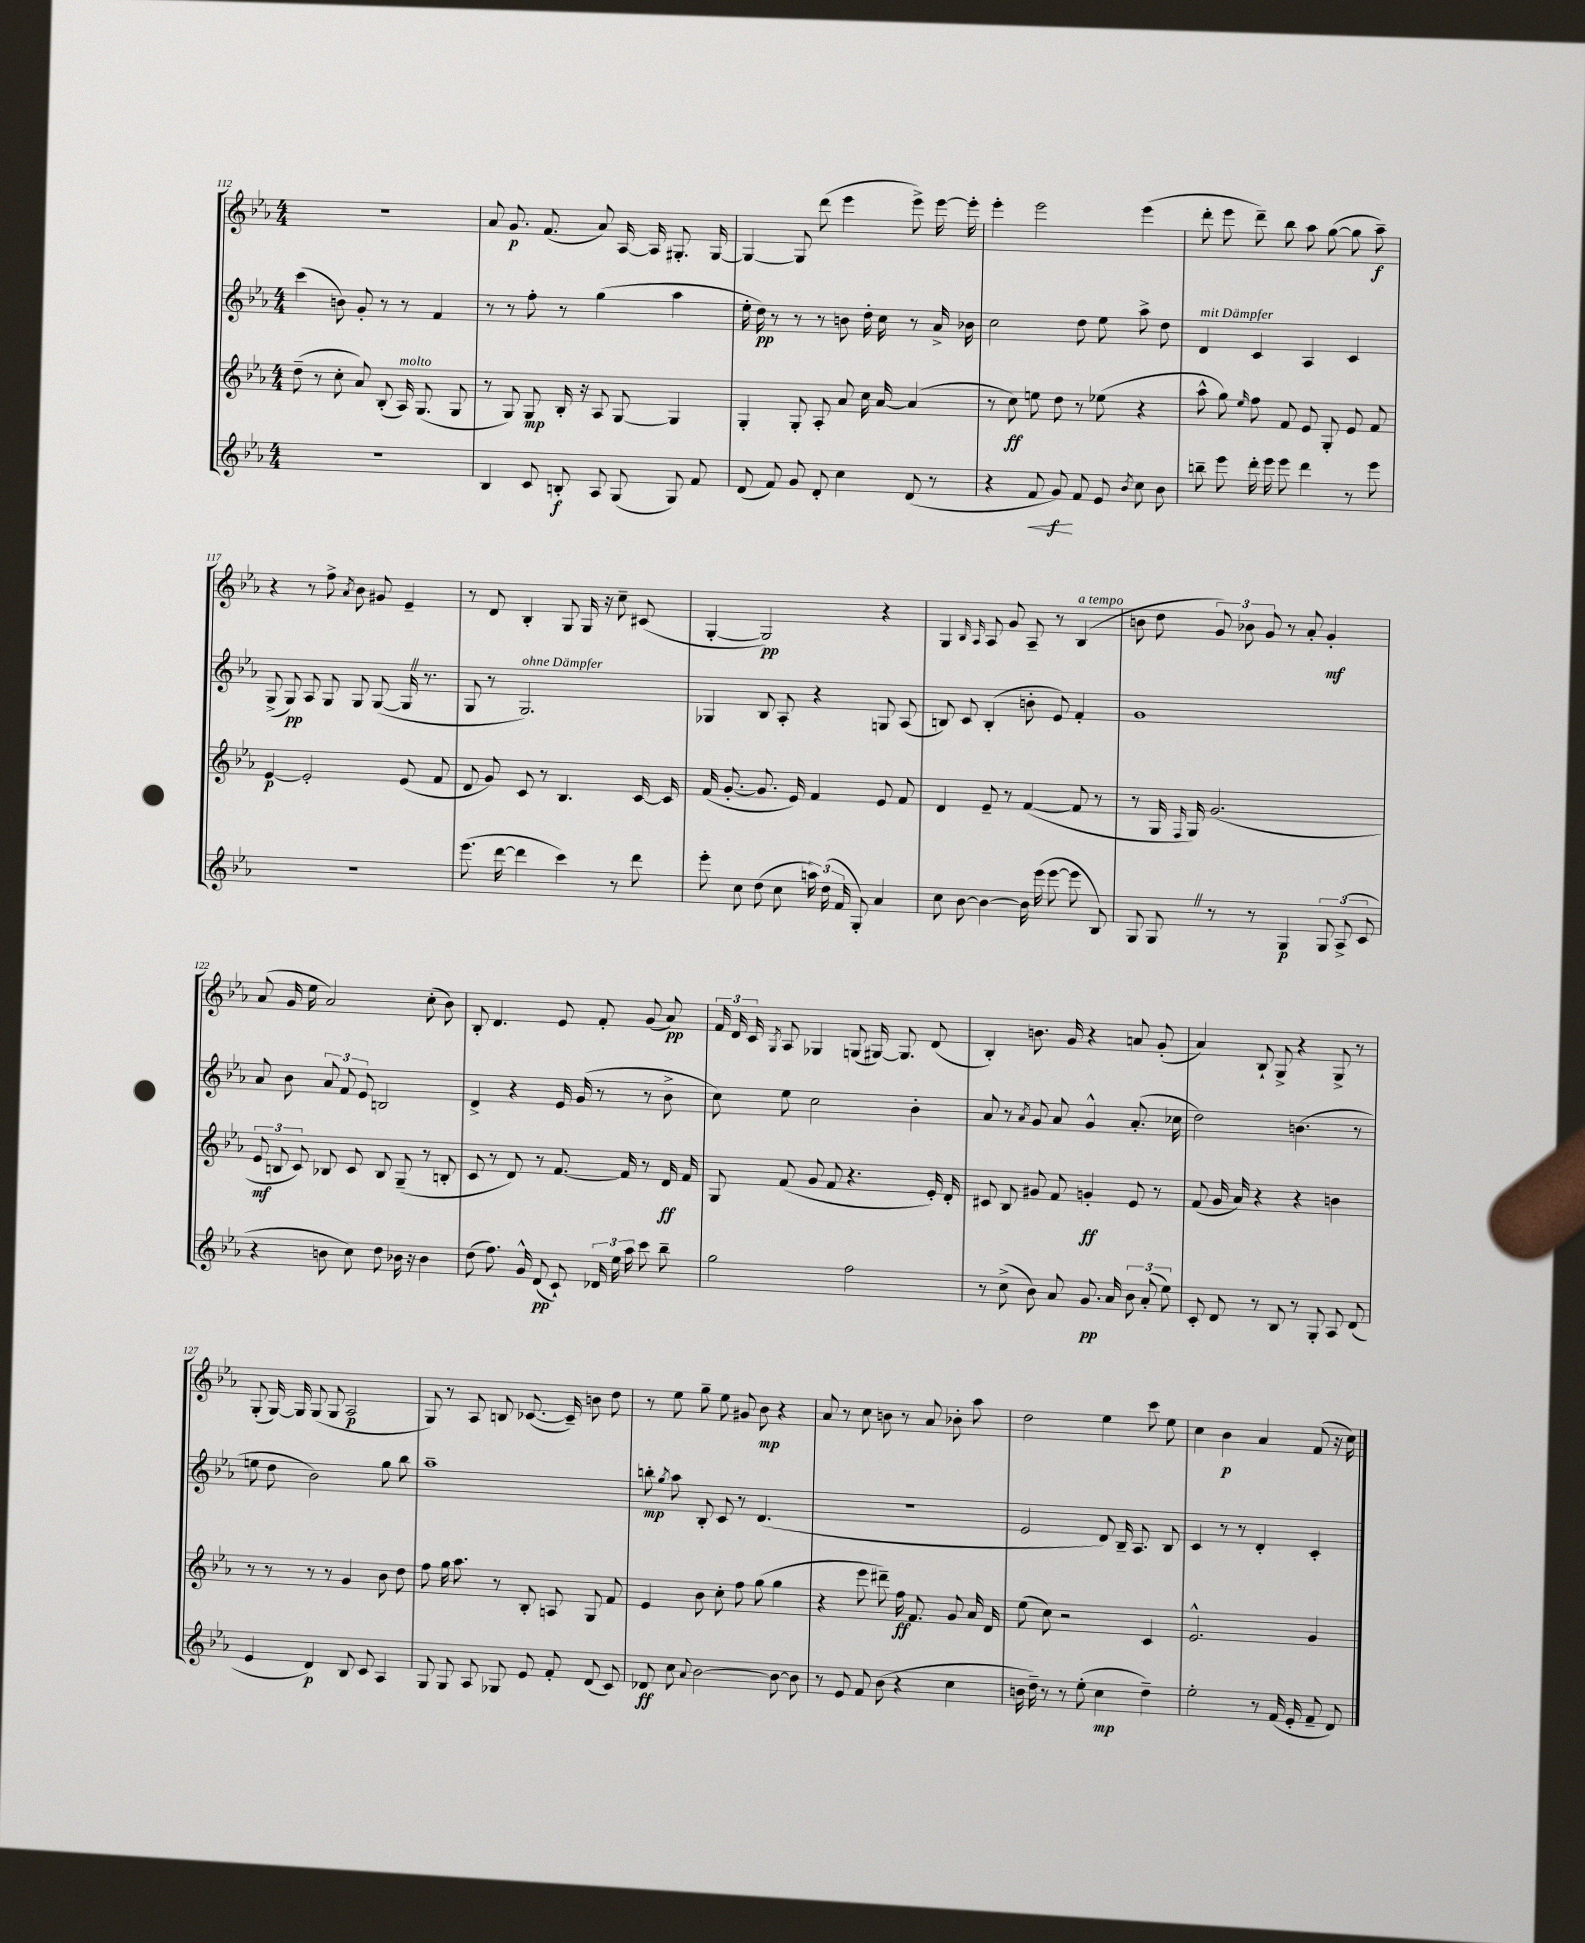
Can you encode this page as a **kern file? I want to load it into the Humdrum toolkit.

**kern	**kern	**kern	**kern
*staff4	*staff3	*staff2	*staff1
*clefG2	*clefG2	*clefG2	*clefG2
*k[b-e-a-]	*k[b-e-a-]	*k[b-e-a-]	*k[b-e-a-]
*M4/4	*M4/4	*M4/4	*M4/4
1r	(8dd~	(4ccc	1r
.	8r	.	.
.	8cc'	8b)	.
.	8a-)	8g'	.
.	(8B-'	8r	.
.	16A-)	8r	.
.	(8.G	.	.
.	.	4f	.
.	8G	.	.
=	=	=	=
4B-	8r	8r	8a-
.	8G)	8r	8.g
8c	8G	8ff'	.
.	.	.	(8.f
8B'	16B-'	8r	.
.	16r	.	.
8A-	8A-	(4gg	8a-)
(8G	[8G	.	[16A-
.	.	.	16A-]
8G)	4G]	4aa-	8.G#'
8f	.	.	.
.	.	.	[16G#
=	=	=	=
(8d	4G'	16ee-'	4G#_
.	.	16dd)	.
8f)	.	8r	.
8g	8G'	8r	8G#]
8d'	8A-'	8r	(8ddd
4cc	8a-	8b	4eee-
.	16cc	16dd'	.
.	[16a-	16cc	.
(8d	(4a-]	8r	8eee-^)
8r	.	16a-^	[16eee-
.	.	16b-	16eee-']
=	=	=	=
4r	8r	2cc	4eee-'
.	8cc)	.	.
8f	8ee	.	2eee-
8g)	8dd	.	.
8f	8r	8dd	.
8e-	(8ee-	8ee-	.
8qb-	.	.	.
8cc	4r	8aa-^	(4eee-
8b-	.	8dd	.
=	=	=	=
8bb~	8aa-^^	4d	8ddd'
8eee-	8gg)	.	8eee-
.	16qqee-	.	.
16ddd'	8ff	4c	8ddd~)
16eee-	.	.	.
8eee-	8f	.	8bb-
4ddd	8e-	4A-	8aa-
.	8G'	.	([8gg
8r	8e-	4c	8gg]
8eee-	8f	.	8aa-~)
=	=	=	=
1r	[4e-	(8G^	4r
.	.	8G)	.
.	2e-']	8A-	8r
.	.	8G	8ff^
.	.	.	8qa-
.	.	8G	8b-
.	.	([8G	8g#
.	(8e-	16G]	4e-~
.	.	8.r	.
.	8f	.	.
=	=	=	=
(8.eee-	8d	8G	8r
.	8g)	8r	8d
[16ddd	.	.	.
4ddd]	8c	2.G)	4B-'
.	8r	.	.
4ccc)	4.B-	.	8G
.	.	.	16G
.	.	.	16r
8r	.	.	8cc~
8ddd	[16c	.	(8c#
.	16c]	.	.
=	=	=	=
8eee-'	(16f	4G-	[4G'
.	[8.g'	.	.
8cc	.	.	.
(8dd	8.g]	8B-	2G])
8cc	.	8A-'	.
.	16e-)	.	.
24aa)	4f	4r	.
(24dd	.	.	.
24f	.	.	.
8G')	.	.	.
4a-	8e-	8G	4r
.	8f	(8A-	.
=	=	=	=
8cc	4d	8B)	4G
[8b-	.	8c	.
.	.	.	16qqB-
.	.	.	16qqA-
4b-_	8e-~	(4B'	8A-
.	8r	.	8g
16b-]	([4f	8b'	8A-~
(16eee-	.	.	.
[8eee-	.	8e-)	8r
8eee-]	8f]	4f'	(4B-
8B-)	8r	.	.
=	=	=	=
8G	8r	1g	8b
8G	16G	.	8dd
.	16qqF	.	.
.	16G)	.	.
8r	(2.g	.	12g)
.	.	.	12b-
8r	.	.	.
.	.	.	12g
4G	.	.	8r
.	.	.	8a-'
12G	.	.	4g'
(12A-^	.	.	.
12c	.	.	.
=	=	=	=
4r	12e-	8a-	(8a-
.	12B	.	.
.	.	8b-	16g
.	12c)	.	.
.	.	.	16ee-
8b	8B-	12a-	2a-)
.	.	12f	.
8cc)	8c	.	.
.	.	12e-	.
8dd	8B-	2B	.
16b-	(8G~	.	.
16r	.	.	.
4b-	8r	.	(8cc'
.	8B'	.	8b-)
=	=	=	=
(8dd	8c	4d^	8B-'
8.ff)	8r	.	4.d
.	8d)	4r	.
16g^^	.	.	.
(8d	8r	.	.
8c`)	[8.f	16e-	8e-
.	.	(16g	.
24d-	.	8r	8f'
24ee-	.	.	.
.	16f]	.	.
24aa-	.	.	.
8ccc	8r	8r	(8g
8bb-~	16d	8b-^	8a-)
.	16f	.	.
=	=	=	=
2gg	8G	8cc)	24f
.	.	.	24d
.	.	.	24c
.	.	.	8qG
.	(8f	8ee-	8A-
.	8g	2cc	4G-
.	8f	.	.
2ff	4.r	.	(8G
.	.	.	[16G#)
.	.	.	8.G#]
.	.	4b-'	.
.	16e-')	.	(8d
.	16d'	.	.
=	=	=	=
8r	8c#	8a-	4B-')
(8cc^	8B-	8r	.
.	.	8qa-	.
8b-)	8g#	8g	8.b
8a-	8f	8a-	.
.	.	.	16g
8.g	4g'	4g^^	4r
16a-	.	.	.
12b-	8e-	(8.a-'	8a
(12a-'	.	.	.
.	8r	.	(8g'
12ee-)	.	.	.
.	.	16cc-	.
=	=	=	=
8c'	(8f	2dd)	4a-)
8d	16g	.	.
.	16a-)	.	.
8r	4r	.	8B-`
8B-	.	.	8G^
8r	4r	(4.b	4r
8G'	.	.	.
8A-	4b	.	8G^
(8d	.	8r	8r
=	=	=	=
4e-	8r	8ee	(8G'
.	8r	8dd	[16G)
.	.	.	16G]
4d)	8r	2b-)	(8G
.	8r	.	8G
8B-	4g	.	2A-
8c	.	.	.
4A-	8b-	8gg	.
.	8dd	8bb-	.
=	=	=	=
8G	8ff	1aa-~	8G)
8G	16gg	.	8r
.	8.aa-	.	.
8A-	.	.	8A-
8G-	8r	.	8B
8e-	8B-'	.	([8.c-
8f'	8A	.	.
.	.	.	16c-~])
(8d	8G	.	8b
8c)	8f	.	8dd
=	=	=	=
8d-	4e-	8bb'	8r
.	.	8qgg	.
8cc	.	8aa-	8ee-
8qqa-	.	.	.
[2b-	8b-	8B-'	8gg~
.	8cc'	8c	8ee-
.	8ff	8r	8g#
.	(8gg	(4.d	8b-
8b-_	4gg	.	4r
8b-]	.	.	.
=	=	=	=
8r	4r	1r	8a-
8e-	.	.	8r
8f	8eee-	.	8cc
(8b-	8ddd#~)	.	8b
4r	16ff	.	8r
.	8.f	.	.
.	.	.	8a-
4cc	8g	.	8b-'
.	16a-	.	8aa-
.	16d	.	.
=	=	=	=
16b	(8ee-	2e-	2dd
16dd~)	.	.	.
8r	8cc)	.	.
8r	2r	.	.
(8ee-'	.	.	.
4cc	.	8d)	4ee-
.	.	16B-~	.
.	.	8.A-	.
4dd~)	4c	.	8ccc
.	.	8B-	8ee-
=	=	=	=
2ee-'	2.e-^^	4c	4cc
.	.	8r	4b-
.	.	8r	.
8r	.	4d'	4a-
(16f	.	.	.
16e-'	.	.	.
8f~	4g	4c'	(8f
8d)	.	.	16r
.	.	.	16cc)
==	==	==	==
*-	*-	*-	*-
